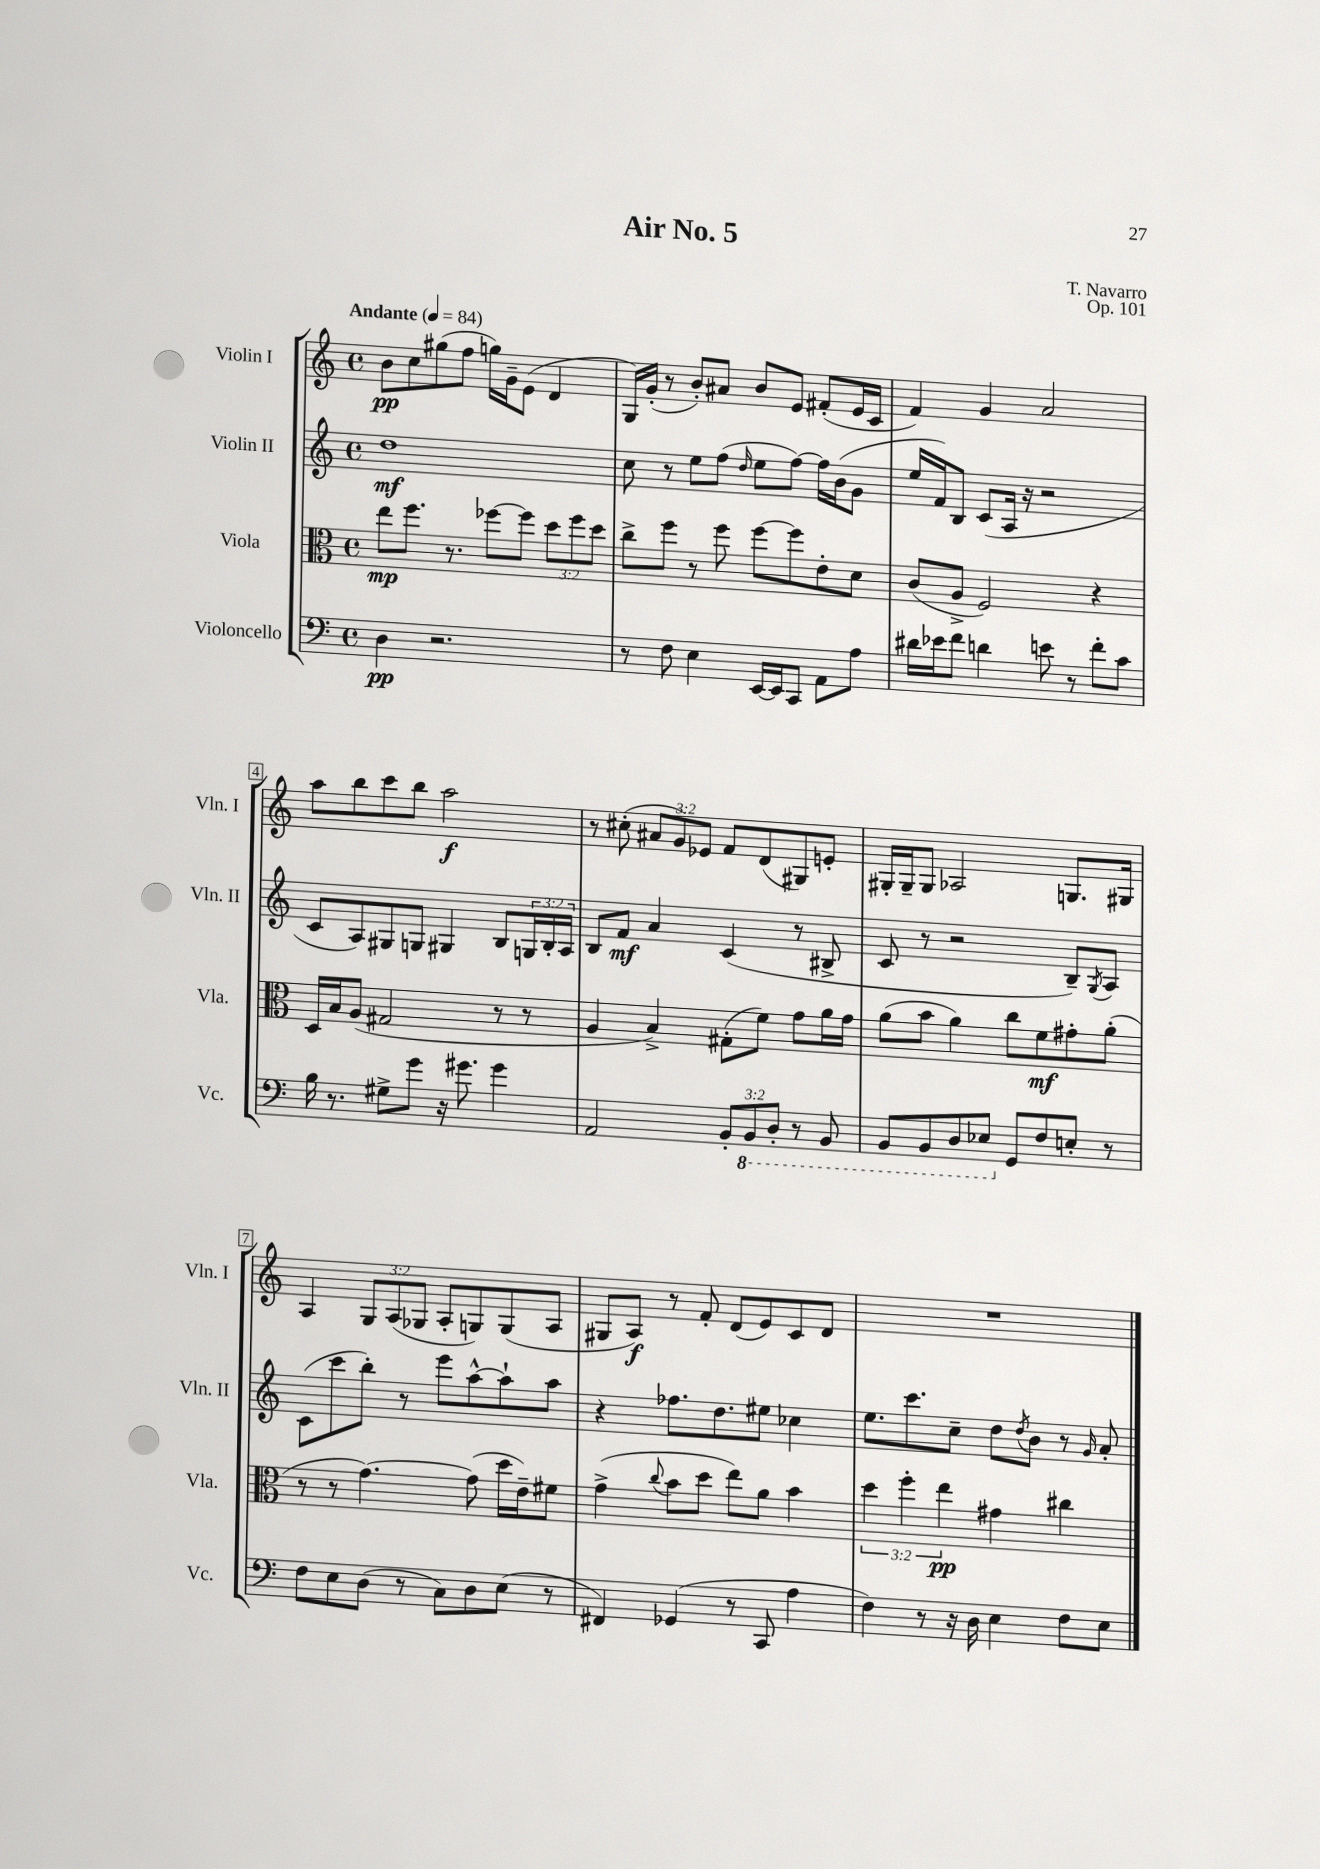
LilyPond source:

\header { title = "Air No. 5" composer = "T. Navarro" opus = "Op. 101" }
<<
\new StaffGroup <<
\new Staff = "s0" \with { instrumentName = "Violin I" shortInstrumentName = "Vln. I" } {
    \clef treble \key c \major \defaultTimeSignature \time 4/4 \override Staff.TupletNumber.text = #tuplet-number::calc-fraction-text \tempo "Andante" 4 = 84
    b'8\pp c''8 gis''8( f''8 g''16) g'16-- e'8( d'4 |
    g16) g'16-.( r8 b'8-.) ais'8 b'8 e'8 fis'8-.( e'16 c'16 |
    f'4) g'4 a'2 |
    a''8 b''8 c'''8 b''8 a''2\f |
    r8 cis''8-.( \tuplet 3/2 { ais'8 g'8) ees'8 } f'8 d'8( gis8) e'8-. |
    gis16-. gis16-- gis8 aes2 g8. gis16 |
    a4 \tuplet 3/2 { g8 a8( ges8 } a8-. g8) g8( a8 |
    gis8 a8\f) r8 f'8-. d'8( e'8) c'8 d'8 |
    R1 \bar "|." |
}
\new Staff = "s1" \with { instrumentName = "Violin II" shortInstrumentName = "Vln. II" } {
    \clef treble \key c \major \defaultTimeSignature \time 4/4 \override Staff.TupletNumber.text = #tuplet-number::calc-fraction-text
    d''1\mf |
    c''8 r8 e''8 f''8( \grace { d''16 } e''8 f''8~) f''16 b'16( g'8 |
    e''16 f'16) b8 c'8( a16 r16 r2 |
    c'8 a8) gis8 g8 gis4 b8 \tuplet 3/2 { g16 b16-. a16 } |
    b8 f'8\mf a'4 c'4( r8 bis8-> |
    c'8 r8 r2 b8--) \acciaccatura { g8 } a8 |
    c'8( c'''8 b''8-.) r8 e'''8 a''8~-^ a''8-! a''8 |
    r4 fes''8. d''8. eis''8 ces''4 |
    e''8. c'''8. c''8-- d''8 \acciaccatura { d''8 } b'8 r8 \grace { g'16 } a'8-. \bar "|." |
}
\new Staff = "s2" \with { instrumentName = "Viola" shortInstrumentName = "Vla." } {
    \clef alto \key c \major \defaultTimeSignature \time 4/4 \override Staff.TupletNumber.text = #tuplet-number::calc-fraction-text
    e''8\mp f''8. r8. fes''8~ fes''8 \tuplet 3/2 { d''8 fes''8 d''8 } |
    c''8-> f''8 r8 f''8 f''8~ f''8 e'8-. d'8 |
    c'8( a8-> f2) r4 |
    d16 b16 a8( gis2 r8 r8 |
    a4 b4->) gis8-.( f'8) g'8 a'16 g'16 |
    a'8( b'8 a'4) c''8 f'8\mf gis'8-. a'8-.( |
    r8 r8 g'4.~) g'8( d''16 e'16--) fis'8 |
    g'4->( \appoggiatura { c''8 } b'8 d''8 e''8) a'8 b'4 |
    \tuplet 3/2 { d''4 f''4-. e''4\pp } gis'4 cis''4 \bar "|." |
}
\new Staff = "s3" \with { instrumentName = "Violoncello" shortInstrumentName = "Vc." } {
    \clef bass \key c \major \defaultTimeSignature \time 4/4 \override Staff.TupletNumber.text = #tuplet-number::calc-fraction-text
    d4\pp r2. |
    r8 f8 e4 e,16~ e,16 c,8 a,8 a8 |
    dis'16 ees'16 f'8 d'4 e'8 r8 f'8-. c'8 |
    b16 r8. gis8-> g'8 r16 gis'8. gis'4 |
    a,2 \tuplet 3/2 { b,8-. \ottava #-1 b,,8 d,8-. } r8 b,,8 |
    b,,8 b,,8 d,8 ees,8 \ottava #0 g,8 f8 e!8-. r8 |
    f8 e8 d8( r8 c8) d8 e8( r8 |
    fis,4) ges,4( r8 c,8 a4 |
    f4) r8 r16 d16 e4 f8 e8 \bar "|." |
}
>>
>>
\layout { \context { \Score \override BarNumber.stencil = #(make-stencil-boxer 0.1 0.3 ly:text-interface::print) } }
